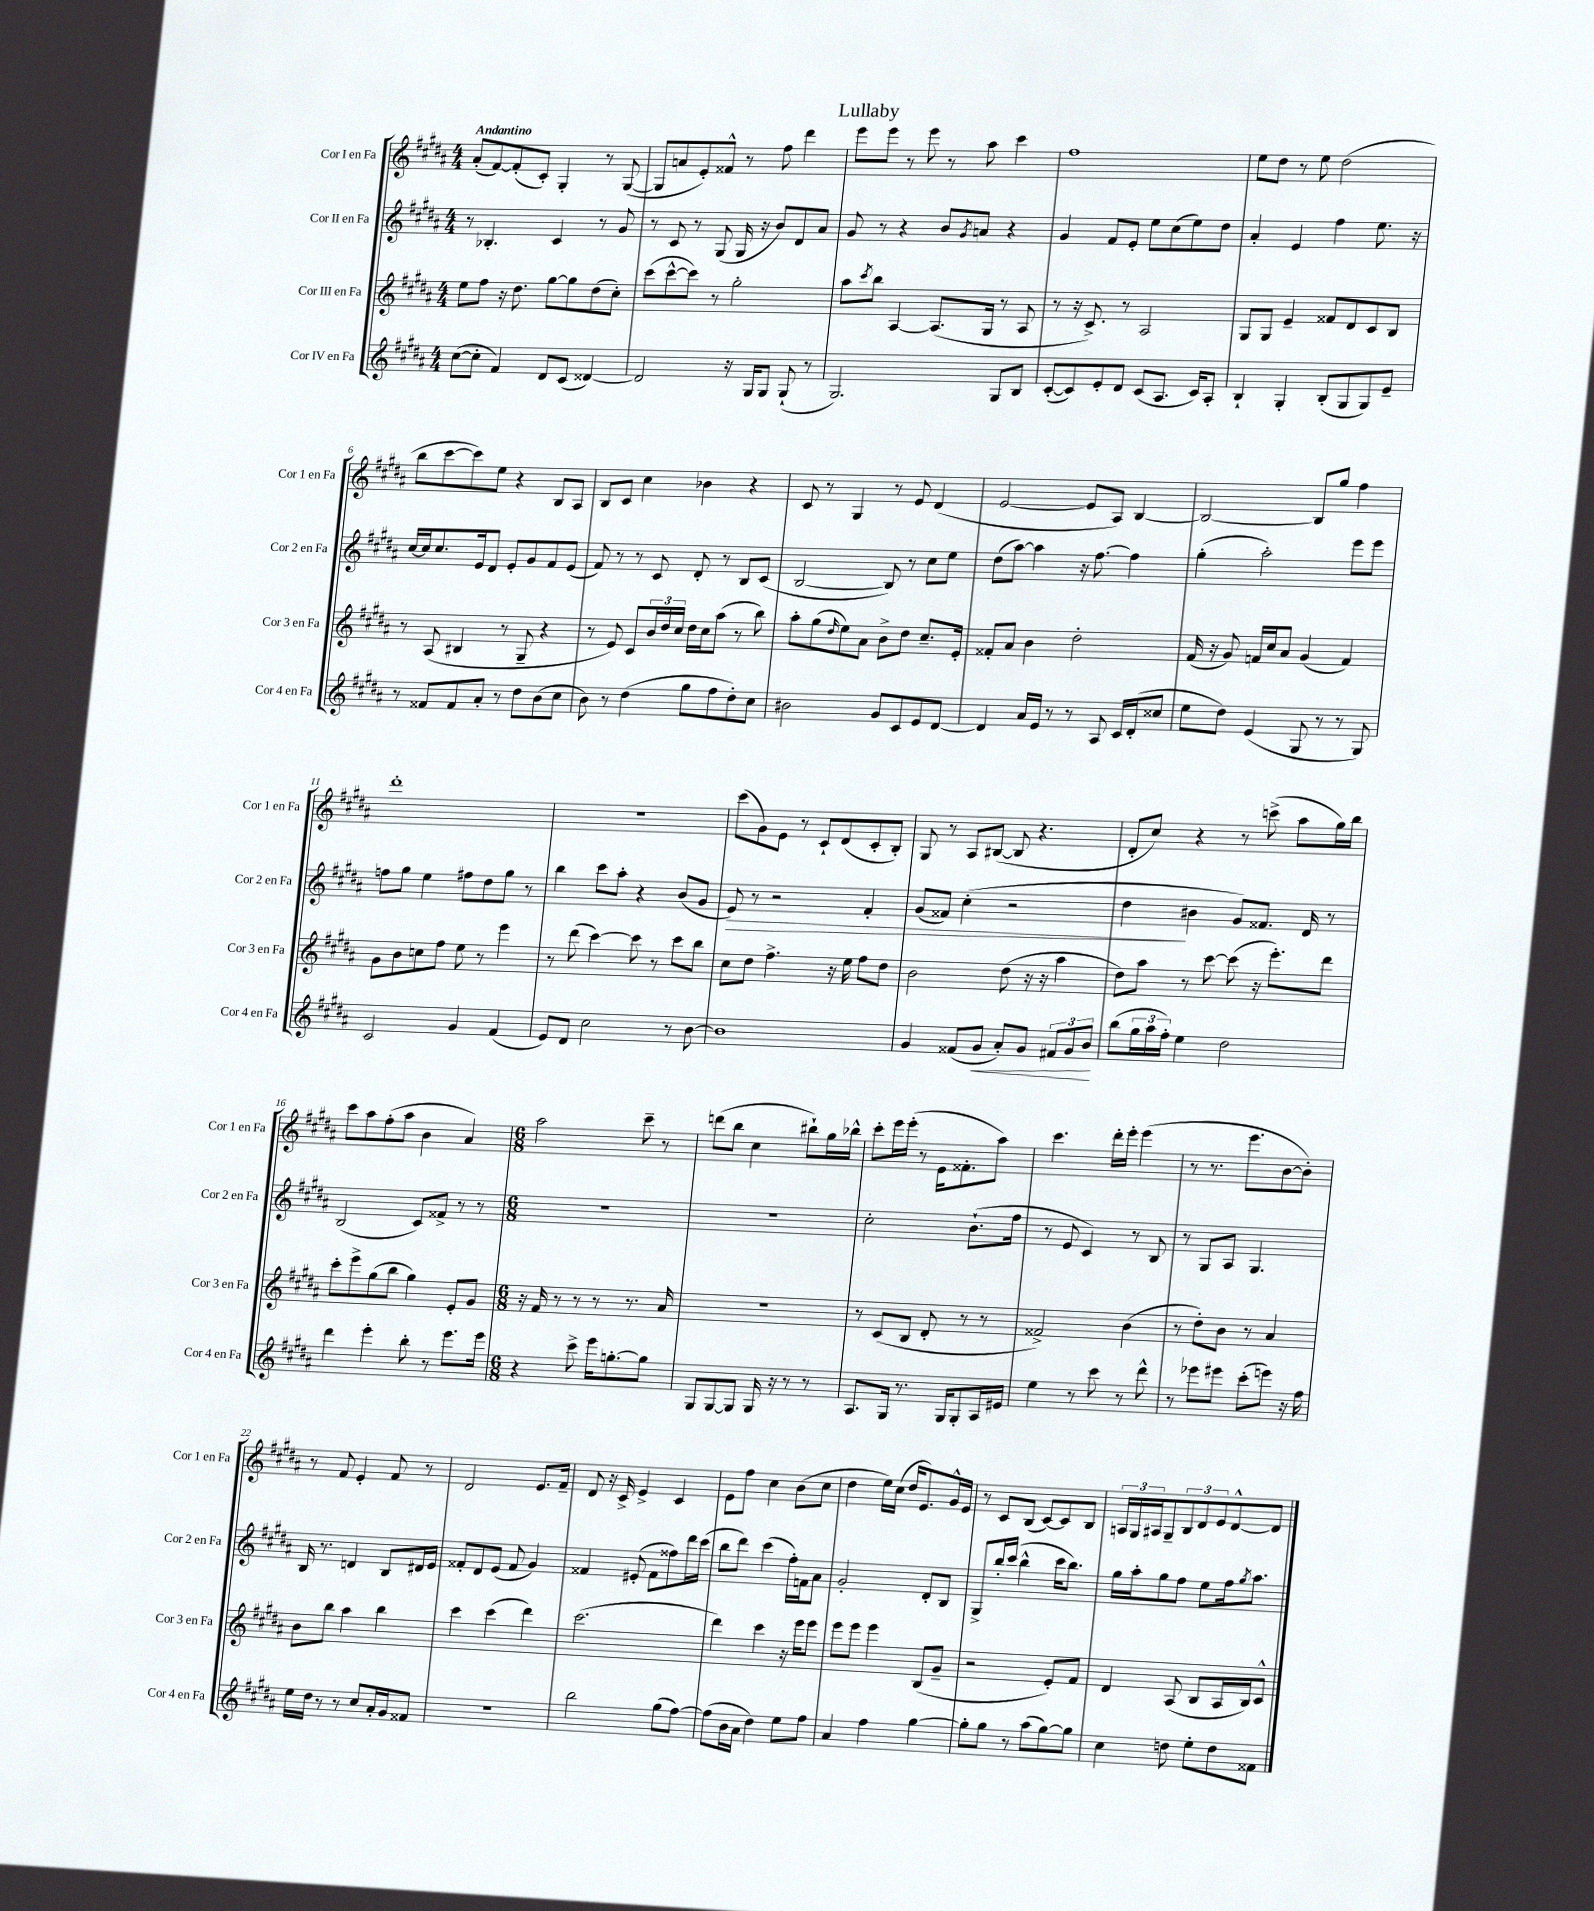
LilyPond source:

\header { title = "Lullaby" }
<<
\new StaffGroup <<
\new Staff = "s0" \with { instrumentName = "Cor I en Fa" shortInstrumentName = "Cor 1 en Fa" } {
    \clef treble \key b \major \numericTimeSignature \time 4/4 \tempo "Andantino"
    ais'8-.( fis'8~) fis'8-.( cis'8-.) gis4-. r8 gis8~( |
    gis8 a'8 e'8-.) fisis'8-^ r8 fis''8 dis'''4 |
    e'''8 e'''8 r8 e'''8 r8 ais''8 cis'''4 |
    fis''1 |
    e''8 dis''8 r8 e''8 dis''2( |
    b''8 cis'''8~ cis'''8) e''8 r4 b8 ais8 |
    b8 cis'8 cis''4 bes'4 r4 |
    cis'8 r8 gis4 r8 e'8 dis'4( |
    e'2~ e'8 ais8) b4~ |
    b2~ b8 gis''8 fis''4 |
    dis'''1-. |
    R1 |
    cis'''8( gis'8) e'8 r8 cis'8-! dis'8( cis'8-. b8-.) |
    gis8 r8 ais8 bis8~( bis8 r4. |
    dis'8-. cis''8) r4 r8 c'''8->( ais''8 gis''16) b''16 |
    cis'''8 ais''8 fis''8-.( ais''8 b'4 ais'4) |
    \numericTimeSignature \time 6/8 ais''2 cis'''8-- r8 |
    d'''8( b''8 cis''4 bis''8-!) gis''16 bes''16-^ |
    cis'''8-. e'''16 e'''16-.( r8 e'16 fisis'8.-. ais''8) |
    cis'''4. dis'''16-. e'''16-. e'''4( |
    r8 r8. e'''8. b'8~ b'8-.) |
    r8 fis'8 e'4-. fis'8 r8 |
    dis'2 e'8. fis'16-- |
    dis'8 r16 cis'16-> e'4-> cis'4 |
    e'8 fis''8 cis''4 b'8( cis''8 |
    dis''4 e''16) cis''16( dis''16 e'8.) gis'16-^ e'16 |
    r8 cis'8 b8( cis'8~) cis'8 b8 |
    \tuplet 3/2 { a16 gis16 ais16 } gis8-- \tuplet 3/2 { b8 dis'8 e'8 } dis'8~-^ dis'8 \bar "|." |
}
\new Staff = "s1" \with { instrumentName = "Cor II en Fa" shortInstrumentName = "Cor 2 en Fa" } {
    \clef treble \key b \major \numericTimeSignature \time 4/4
    r8 bes4.-. cis'4 r8 gis'8 |
    r8 cis'8 r8 gis8( gis16 r16 b'8) dis'8 ais'8 |
    gis'8 r8 r4 b'8 \acciaccatura { gis'8 } a'8 r4 |
    gis'4 fis'8 e'8-. e''8 cis''8( e''8) dis''8 |
    ais'4-. e'4 fis''4 e''8. r16 |
    cis''16~ cis''16 cis''8. e'16 dis'8 e'8-. gis'8 fis'8 e'8( |
    fis'8) r8 r8 cis'8 dis'8-. r8 b8 cis'8( |
    b2~ b8) r8 cis''8 e''8 |
    dis''8( ais''8~) ais''4 r16 fis''8.~ fis''4 |
    gis''4-.( ais''2-.) e'''8 e'''8 |
    f''8 gis''8 e''4 fis''8 dis''8 gis''8 r8 |
    b''4 cis'''8 ais''8-. r4 b'8( gis'8 |
    e'8\>) r8 r2 fis'4-. |
    gis'8( fisis'8) cis''4-.( r2 |
    dis''4\! bis'4 gis'8) fisis'8. dis'16 r8 |
    b2( cis'8) fisis'8-> r8 r8 |
    \numericTimeSignature \time 6/8 R2. |
    R2. |
    cis''2-. b'8.-!( fis''16 |
    r8 e'8 cis'4) r8 b8 |
    r8 gis8 ais8 gis4. |
    b16 r8. d'4 b8 dis'16 e'16 |
    fisis'8-. dis'8 e'8( fisis'8 gis'4) |
    fisis'4 eis'8-.( fisis'8 fisis''8) dis'''16 cis'''16( |
    b''8 dis'''8) cis'''4( fis''16-.) f'16 ais'8 |
    gis'2-. dis'8-. b8 |
    gis8-> b''16-. cis'''16( b''4-^ cis'''16 b''8.) |
    gis''16 ais''16-. gis''8 fis''8 e''8 fis''16 \acciaccatura { gis''8 } ais''8. \bar "|." |
}
\new Staff = "s2" \with { instrumentName = "Cor III en Fa" shortInstrumentName = "Cor 3 en Fa" } {
    \clef treble \key b \major \numericTimeSignature \time 4/4
    e''8 fis''8 r16 dis''8. gis''8~ gis''8 dis''8( cis''8-.) |
    cis'''8( cis'''8~-^ cis'''8) r8 gis''2-. |
    ais''8 \acciaccatura { cis'''8 } b''8 ais4~ ais8.( gis16 r8 ais8 |
    r8 r16 cis'8.->) r8 ais2 |
    gis8 gis8 e'4-- fisis'8 dis'8 cis'8 b8 |
    r8 ais8( bis4 r8 gis8-- r4 |
    r8 e'8) cis'8 \tuplet 3/2 { b'16 dis''16 cis''16 } dis''16 cis''16 ais''8( r8 b''8) |
    ais''8-. gis''8( \grace { dis''16 } e''8) ais'8 b'8-> dis''8 cis''8.-- e'16-. |
    fisis'8-. ais'8 b'4 dis''2-. |
    fis'16( r16 gis'8) f'16 cis''16 ais'8 gis'4( f'4) |
    gis'8 b'8 c''8 fis''8 e''8 r8 e'''4 |
    r8 dis'''8( cis'''4~) cis'''8 r8 cis'''8 b''8 |
    cis''8 dis''8 fis''4.-> r16 e''16 fis''8 dis''8 |
    b'2 dis''8( r16 r16 ais''4 |
    dis''8) ais''8 r8 cis'''8~ cis'''8( r16 e'''8.-.) dis'''8 |
    cis'''8-. e'''8-> gis''8( b''8 gis''4) e'8-. gis'8 |
    \numericTimeSignature \time 6/8 r16 fis'16 r8 r8 r8 r8. ais'16 |
    R2. |
    r8 cis'8( b8 dis'8-. r8 r8 |
    fisis'2->) b'4( |
    r8 dis''8-.) b'8 r8 ais'4 |
    b'8 b''8 ais''4 b''4 |
    cis'''4 cis'''4( dis'''4) |
    cis'''2.( |
    dis'''4) cis'''4 r16 e'''16 e'''8 |
    e'''8 e'''8 e'''4 b8( gis'8-- |
    r2 e'8-.) fis'8 |
    dis'4 ais8( b8 ais16 b16) cis'8-^ \bar "|." |
}
\new Staff = "s3" \with { instrumentName = "Cor IV en Fa" shortInstrumentName = "Cor 4 en Fa" } {
    \clef treble \key b \major \numericTimeSignature \time 4/4
    cis''8~( cis''8-. fis'4) dis'8 cis'8( disis'4~) |
    disis'2 r16 gis16 gis8 gis8-!( r8 |
    gis2.) gis8 b8 |
    cis'8~-.( cis'8) e'8-. dis'8 cis'8( ais8. cis'16) ais8-. |
    b4-! gis4-. b8-.( gis8 gis8) e'8-- |
    r8 fisis'8 fisis'8 ais'8-. r8 dis''8 b'8( cis''8 |
    b'8) r8 dis''4( gis''8 fis''8 dis''8-.) cis''8 |
    bis'2 gis'8 cis'8 e'8 dis'8~ |
    dis'4 ais'16 e'16 r8 r8 ais8 cis'16 dis'16-.( cisis''8 |
    e''8 dis''8) e'4( gis8 r8 r8 gis8) |
    cis'2 gis'4 fis'4( |
    e'8) dis'8 cis''2 r8 b'8~ |
    b'1 |
    gis'4 fisis'8( gis'8\< ais'8-.) gis'8 \tuplet 3/2 { fis'8 gis'8 b'8\! } |
    b''8( \tuplet 3/2 { gis''16 ais''16 fis''16-.) } e''4 dis''2 |
    dis'''4 e'''4-. b''8-. r8 e'''8. e'''16 |
    \numericTimeSignature \time 6/8 r4 cis'''8-> e'''16 g''8.~-. g''8 |
    gis8 gis8~ gis8 gis16 r16 r8 r8 |
    ais8. gis16 r8. gis16 gis8-. ais16 eis'16 |
    e''4 r8 cis'''8 r8 dis'''8-^ |
    r8 ees'''8 eis'''8 cis'''8-.( e'''8) r16 fis''16 |
    e''16 dis''16 r8 r8 cis''8 ais'16-. gis'16 fisis'8 |
    R2. |
    b''2 gis''8( fis''8~) |
    fis''8( b'16 ais'16 dis''4) e''8 fis''8 |
    ais'4 fis''4 gis''4~ |
    gis''8-. gis''8 r8 ais''8( gis''8~) gis''8 |
    cis''4 d''8 e''8-. d''8 fisis'8 \bar "|." |
}
>>
>>
